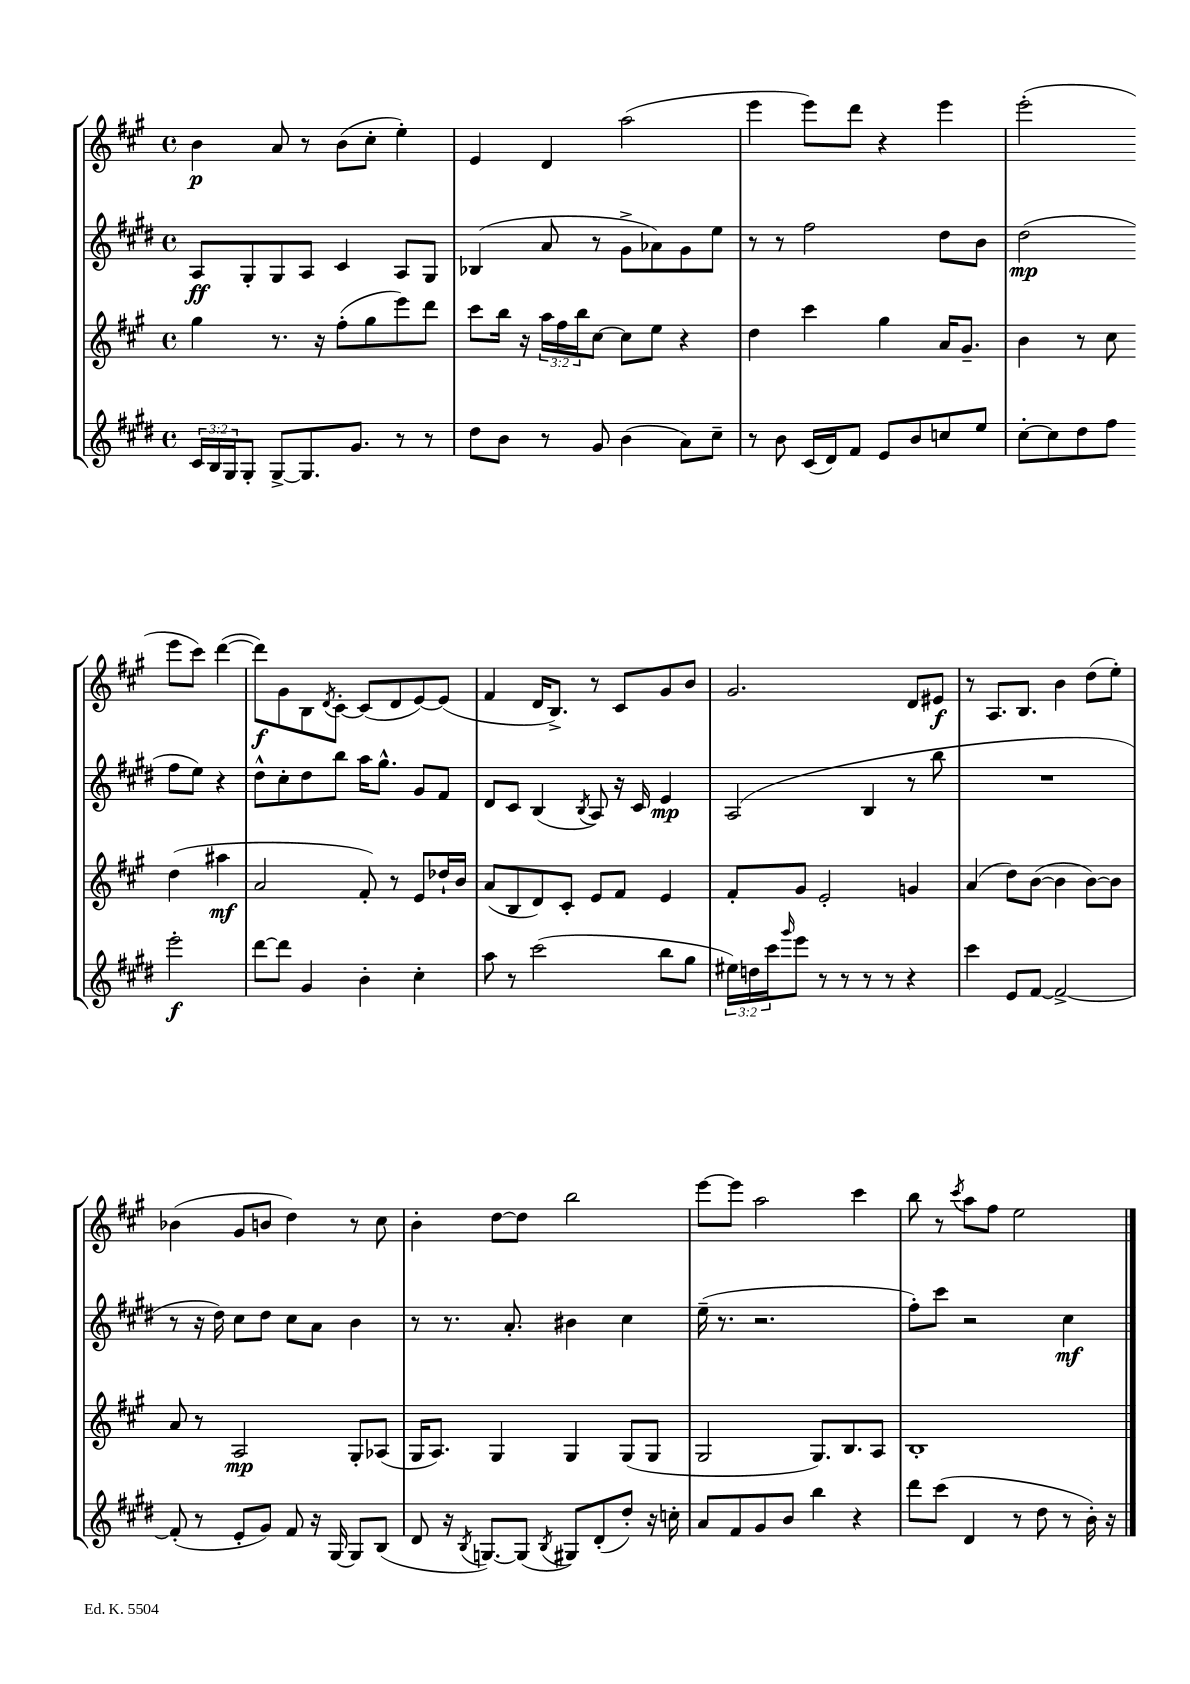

**kern	**dynam	**kern	**dynam	**kern	**dynam	**kern	**dynam
*part4	*part4	*part3	*part3	*part2	*part2	*part1	*part1
*staff4	*staff4	*staff3	*staff3	*staff2	*staff2	*staff1	*staff1
*clefG2	*	*clefG2	*	*clefG2	*	*clefG2	*
*k[f#c#g#d#]	*	*k[f#c#g#]	*	*k[f#c#g#d#]	*	*k[f#c#g#]	*
*M4/4	*	*M4/4	*	*M4/4	*	*M4/4	*
*met(c)	*	*met(c)	*	*met(c)	*	*met(c)	*
=103	=103	=103	=103	=103	=103	=103	=103
24c#/LL	.	4gg#\	.	8A/L	ff	4b\	p
24B/	.	.	.	.	.	.	.
24G#/J	.	.	.	.	.	.	.
8G#'/J	.	.	.	8G#'/	.	.	.
[8G#^/L	.	8.r	.	8G#/	.	8a/	.
8.G#/]	.	.	.	8A/J	.	8r	.
.	.	16r	.	.	.	.	.
.	.	(8ff#'\L	.	4c#/	.	(8b\L	.
8.g#/J	.	.	.	.	.	.	.
.	.	8gg#\	.	.	.	8cc#'\J	.
8r	.	8eee\)	.	8A/L	.	4ee'\)	.
8r	.	8ddd\J	.	8G#/J	.	.	.
=104	=104	=104	=104	=104	=104	=104	=104
8dd#\L	.	8ccc#\L	.	(4B-X/	.	4e/	.
8b\J	.	16bb\Jk	.	.	.	.	.
.	.	16r	.	.	.	.	.
8r	.	24aa\LL	.	8a/	.	4d/	.
.	.	24ff#\	.	.	.	.	.
.	.	24bb\J	.	.	.	.	.
8g#/	.	[8cc#\J	.	8r	.	.	.
(4b\	.	8cc#\L]	.	8g#^\L	.	(2aa\	.
.	.	8ee\J	.	8a-X\)	.	.	.
8a\L)	.	4r	.	8g#\	.	.	.
8cc#~\J	.	.	.	8ee\J	.	.	.
=105	=105	=105	=105	=105	=105	=105	=105
8r	.	4dd\	.	8r	.	4eee\	.
8b\	.	.	.	8r	.	.	.
(16c#/LL	.	4ccc#\	.	2ff#\	.	8eee\L)	.
16d#/J)	.	.	.	.	.	.	.
8f#/J	.	.	.	.	.	8ddd\J	.
8e/L	.	4gg#\	.	.	.	4r	.
8b/	.	.	.	.	.	.	.
8ccn/	.	16a/KL	.	8dd#\L	.	4eee\	.
.	.	8.g#~/J	.	.	.	.	.
8ee/J	.	.	.	8b\J	.	.	.
=106	=106	=106	=106	=106	=106	=106	=106
[8cc#'\L	.	4b\	.	(2dd#\	mp	(2eee'\	.
8cc#\]	.	.	.	.	.	.	.
8dd#\	.	8r	.	.	.	.	.
8ff#\J	.	8cc#\	.	.	.	.	.
2eee'\	f	(4dd\	.	8ff#\L	.	8eee\L	.
.	.	.	.	8ee\J)	.	8ccc#\J)	.
.	.	4aa#X\	mf	4r	.	([4ddd\	.
!!LO:LB:g=z
=107	=107	=107	=107	=107	=107	=107	=107
[8ddd#\L	.	2a/	.	8dd#^^\L	.	8ddd\L])	f
8ddd#\J]	.	.	.	8cc#'\	.	8g#\	.
4g#/	.	.	.	8dd#\	.	8B\	.
.	.	.	.	.	.	8qd/	.
.	.	.	.	8bb\J	.	[8c#'\J	.
4b'\	.	8f#'/)	.	16aa\KL	.	(8c#/L]	.
.	.	.	.	8.gg#^^\J	.	.	.
.	.	8r	.	.	.	8d/	.
4cc#'\	.	8e/L	.	8g#/L	.	[8e/)	.
.	.	16dd-X`/L	.	8f#/J	.	(8e/J]	.
.	.	16b/JJ	.	.	.	.	.
=108	=108	=108	=108	=108	=108	=108	=108
8aa\	.	(8a/L	.	8d#/L	.	4f#/	.
8r	.	8B/	.	8c#/J	.	.	.
(2ccc#\	.	8d/)	.	(4B/	.	16d/KL	.
.	.	.	.	.	.	8.B^/J)	.
.	.	8c#'/J	.	.	.	.	.
.	.	.	.	8qB/	.	.	.
.	.	8e/L	.	8A/)	.	8r	.
.	.	8f#/J	.	16r	.	8c#/L	.
.	.	.	.	16c#/	.	.	.
8bb\L	.	4e/	.	4e/	mp	8g#/	.
8gg#\J	.	.	.	.	.	8b/J	.
=109	=109	=109	=109	=109	=109	=109	=109
24ee#X\LL)	.	8f#'/L	.	(2A/	.	2.g#/	.
24ddn\	.	.	.	.	.	.	.
24ccc#\J	.	.	.	.	.	.	.
16qqggg#/	.	.	.	.	.	.	.
8eee\J	.	8g#/J	.	.	.	.	.
8r	.	2e'/	.	.	.	.	.
8r	.	.	.	.	.	.	.
8r	.	.	.	4B/	.	.	.
8r	.	.	.	.	.	.	.
4r	.	4gn/	.	8r	.	8d/L	.
.	.	.	.	8bb\	.	8e#X/J	f
=110	=110	=110	=110	=110	=110	=110	=110
4ccc#\	.	(4a/	.	1r	.	8r	.
.	.	.	.	.	.	8.A/L	.
8e/L	.	8dd\L)	.	.	.	.	.
.	.	.	.	.	.	8.B/J	.
[8f#/J	.	([8b\J	.	.	.	.	.
2f#^/_	.	4b\]	.	.	.	4b\	.
.	.	[8b\L)	.	.	.	(8dd\L	.
.	.	8b\J]	.	.	.	8ee'\J)	.
!!LO:LB:g=z
=111	=111	=111	=111	=111	=111	=111	=111
(8f#'/]	.	8a/	.	8r	.	(4b-X\	.
8r	.	8r	.	16r	.	.	.
.	.	.	.	16dd#\)	.	.	.
8e'/L	.	2A/	mp	8cc#\L	.	8g#/L	.
8g#/J)	.	.	.	8dd#\J	.	8bn/J	.
8f#/	.	.	.	8cc#\L	.	4dd\)	.
16r	.	.	.	8a\J	.	.	.
[16G#/	.	.	.	.	.	.	.
8G#/L]	.	8G#'/L	.	4b\	.	8r	.
(8B/J	.	(8A-X/J	.	.	.	8cc#\	.
=112	=112	=112	=112	=112	=112	=112	=112
8d#/	.	16G#/KL	.	8r	.	4b'\	.
.	.	8.A/J)	.	.	.	.	.
16r	.	.	.	8.r	.	.	.
8qB/	.	.	.	.	.	.	.
[8.Gn/L)	.	.	.	.	.	.	.
.	.	4G#/	.	.	.	[8dd\L	.
.	.	.	.	8.a'/	.	.	.
(8G/J]	.	.	.	.	.	8dd\J]	.
8qB/	.	.	.	.	.	.	.
8G#X/L)	.	4G#/	.	4b#X\	.	2bb\	.
(8d#'/	.	.	.	.	.	.	.
8dd#'/J)	.	(8G#/L	.	4cc#\	.	.	.
16r	.	8G#/J	.	.	.	.	.
16ccn'\	.	.	.	.	.	.	.
=113	=113	=113	=113	=113	=113	=113	=113
8a/L	.	2G#/	.	(16ee~\	.	[8eee\L	.
.	.	.	.	8.r	.	.	.
8f#/	.	.	.	.	.	8eee\J]	.
8g#/	.	.	.	2.r	.	2aa\	.
8b/J	.	.	.	.	.	.	.
4bb\	.	8.G#/L)	.	.	.	.	.
.	.	8.B/	.	.	.	.	.
4r	.	.	.	.	.	4ccc#\	.
.	.	8A/J	.	.	.	.	.
=114	=114	=114	=114	=114	=114	=114	=114
8ddd#\L	.	1B'	.	8ff#'\L)	.	8bb\	.
(8ccc#\J	.	.	.	8ccc#\J	.	8r	.
.	.	.	.	.	.	8qccc#/	.
4d#/	.	.	.	2r	.	8aa\L	.
.	.	.	.	.	.	8ff#\J	.
8r	.	.	.	.	.	2ee\	.
8dd#\	.	.	.	.	.	.	.
8r	.	.	.	4cc#\	mf	.	.
16b'\)	.	.	.	.	.	.	.
16r	.	.	.	.	.	.	.
==	==	==	==	==	==	==	==
*-	*-	*-	*-	*-	*-	*-	*-
